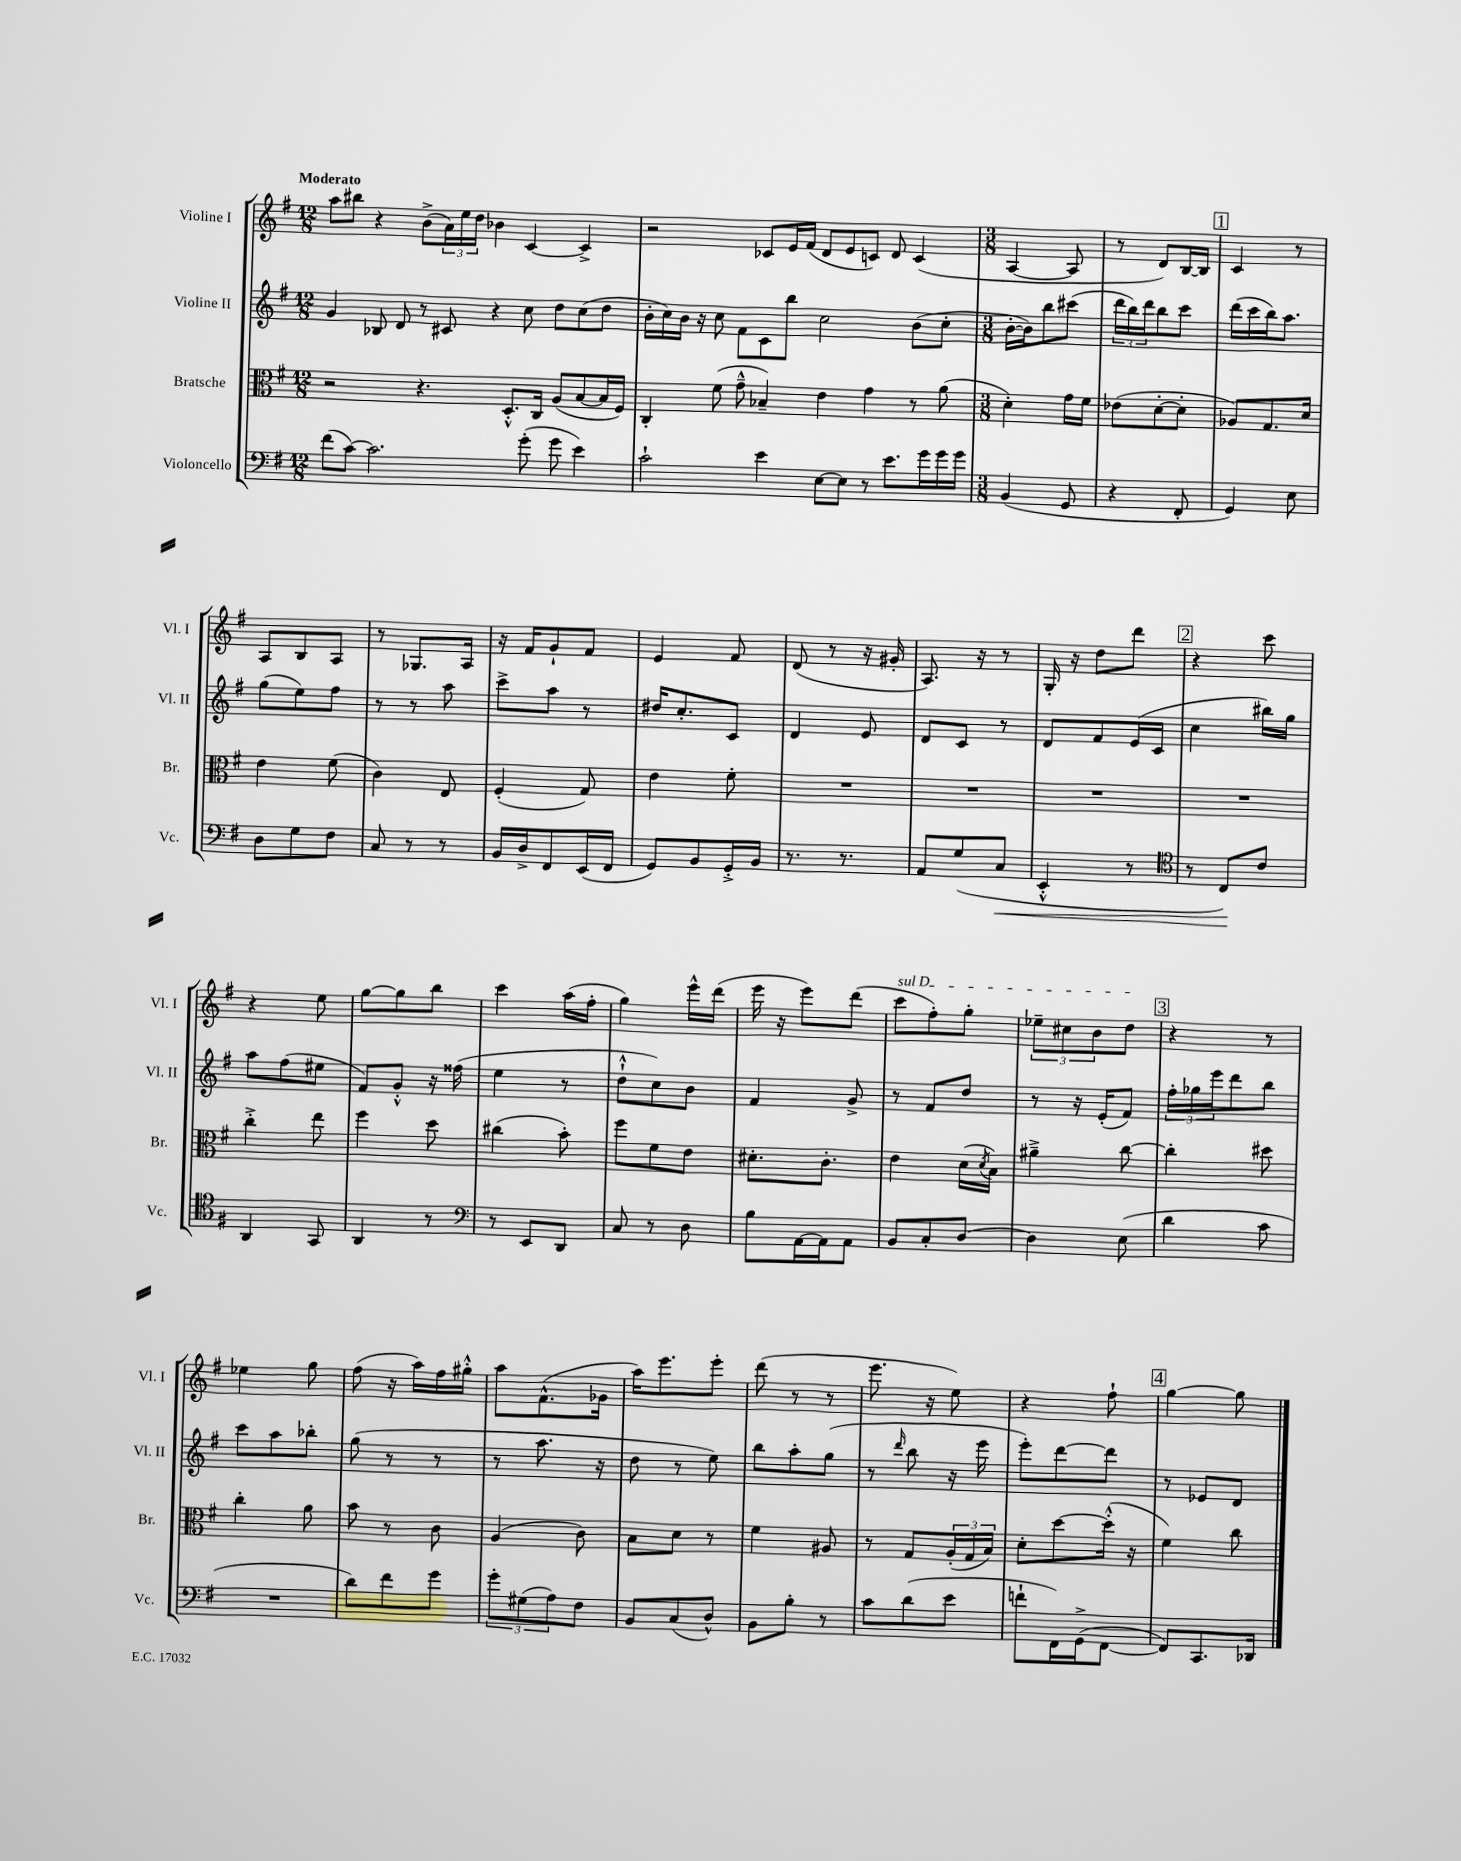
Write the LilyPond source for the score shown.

<<
\new StaffGroup <<
\new Staff = "s0" \with { instrumentName = "Violine I" shortInstrumentName = "Vl. I" } {
    \clef treble \key g \major \numericTimeSignature \time 12/8 \tempo "Moderato"
    a''8 bis''8 r4 b'8->( \tuplet 3/2 { a'16) e''16 d''16 } bes'4 c'4~ c'4-> |
    r2 ces'8 e'16 fis'16( d'8 e'8 c'8) d'8 c'4( |
    \numericTimeSignature \time 3/8 a4~ a8 |
    r8 d'8) b16~ b16 |
    \mark \markup { \box "1" } c'4 r8 |
    a8 b8 a8 |
    r8 ges8. a16 |
    r16 fis'16 g'8-! fis'8 |
    e'4 fis'8 |
    d'8( r8 r16 gis'16-. |
    a8.) r16 r8 |
    g16-. r16 d''8 d'''8 |
    \mark \markup { \box "2" } r4 c'''8 |
    r4 e''8 |
    g''8~ g''8 b''8 |
    c'''4 a''16( fis''16-. |
    g''4) e'''16-^ d'''16( |
    e'''16 r16 e'''8) d'''8( |
    \once \override TextSpanner.bound-details.left.text = \markup { \italic "sul D" } c'''8\startTextSpan fis''8-.) g''8-. |
    \tuplet 3/2 { ees''8-- cis''8 b'8 } d''8\stopTextSpan |
    \mark \markup { \box "3" } r4 r8 |
    ees''4 g''8 |
    fis''8( r16 a''16) fis''16 gis''16-.-^ |
    a''8 fis'8.-^( ges'16 |
    a''16) e'''8. e'''8-. |
    d'''8( r8 r8 |
    e'''8. r16 e''8) |
    r4 fis''8-! |
    \mark \markup { \box "4" } g''4~ g''8 \bar "|." |
}
\new Staff = "s1" \with { instrumentName = "Violine II" shortInstrumentName = "Vl. II" } {
    \clef treble \key g \major \numericTimeSignature \time 12/8
    g'4 bes8 d'8 r8 cis'8 r4 c''8 d''8 c''8( d''8 |
    b'16-. c''16) b'16 r16 c''8 fis'8 c'8 b''8 c''2 b'8( c''8-. |
    \numericTimeSignature \time 3/8 b'16~-. b'16) b''8 cis'''8( |
    \tuplet 3/2 { d'''16 b''16) d'''16 } b''8 c'''8 |
    \mark \markup { \box "1" } d'''16( c'''16 b''16) a''8. |
    g''8( e''8) fis''8 |
    r8 r8 a''8 |
    c'''8-> a''8 r8 |
    dis''16 c''8.-. c'8 |
    d'4 e'8 |
    d'8 c'8 r8 |
    d'8 fis'8 e'16( c'16 |
    \mark \markup { \box "2" } c''4 bis''16) g''16 |
    a''8 fis''8( eis''8 |
    fis'8) g'8-.-^ r16 fisis''16( |
    e''4 r8 |
    d''8-!-^ c''8) b'8 |
    fis'4 g'8-> |
    r8 fis'8 d''8 |
    r8 r16 e'16-.( fis'8) |
    \mark \markup { \box "3" } \tuplet 3/2 { fis''16-. ges''16 e'''16 } d'''8 b''8 |
    c'''8 a''8 bes''8-. |
    g''8( r8 r8 |
    r8 a''8. r16 |
    d''8 r8 e''8) |
    b''8 a''8-. g''8( |
    r8 \grace { d'''16 } b''8 r16 e'''16 |
    e'''8-.) d'''8~ d'''8 |
    \mark \markup { \box "4" } r8 ees'8 d'8 \bar "|." |
}
\new Staff = "s2" \with { instrumentName = "Bratsche" shortInstrumentName = "Br." } {
    \clef alto \key g \major \numericTimeSignature \time 12/8
    r2 r4. d8.-.-^ c16 a8( b8~ b16 fis16) |
    c4-. fis'8( g'8---^ bes4--) e'4 g'4 r8 a'8( |
    \numericTimeSignature \time 3/8 d'4-.) g'16 fis'16 |
    ees'8( d'8~-. d'8-. |
    \mark \markup { \box "1" } aes8) g8. d'16 |
    e'4 fis'8( |
    c'4) e8 |
    fis4-.( g8) |
    e'4 fis'8-. |
    R4. |
    R4. |
    R4. |
    \mark \markup { \box "2" } R4. |
    c''4-.-> e''8 |
    fis''4 d''8 |
    cis''4( b'8-.) |
    fis''8 fis'8 e'8 |
    dis'8.-. c'8.-. |
    e'4 d'16( \acciaccatura { d'8 } b16) |
    ais'4---> c''8~ |
    \mark \markup { \box "3" } c''4-. dis''8 |
    c''4-. a'8 |
    b'8 r8 c'8 |
    a4( c'8) |
    b8 d'8 r8 |
    fis'4 ais8 |
    r8 g8 \tuplet 3/2 { a16-.( g16 b16) } |
    d'8-. d''8~ d''16-.-^( r16 |
    \mark \markup { \box "4" } fis'4) c''8 \bar "|." |
}
\new Staff = "s3" \with { instrumentName = "Violoncello" shortInstrumentName = "Vc." } {
    \clef bass \key g \major \numericTimeSignature \time 12/8
    fis'8( c'8~) c'2. g'8-.( g'8 e'4) |
    c'2-! e'4 e8~ e8 r8 e'8. g'16 g'16 g'16 |
    \numericTimeSignature \time 3/8 b,4( g,8 |
    r4 fis,8-. |
    \mark \markup { \box "1" } g,4) e8 |
    d8 g8 fis8 |
    c8 r8 r8 |
    b,16 d16-> fis,8 e,16( fis,16 |
    g,8) b,8 g,16-.-> b,16 |
    r8. r8. |
    a,8 g8( c8\< |
    e,4-.-^ r8 |
    \mark \markup { \box "2" } \clef tenor r8 c8\!) c'8 |
    a,4 g,8 |
    a,4 r8 |
    \clef bass r8 e,8 d,8 |
    c8 r8 d8 |
    b8 a,16~ a,16 a,8 |
    b,8 c8-. d8~ |
    d4 e8( |
    \mark \markup { \box "3" } d'4 c'8 |
    R4. |
    d'8) fis'8 g'8 |
    \tuplet 3/2 { g'8-. gis8( a8) } fis8 |
    b,8 c8( d8-^) |
    b,8 b8-. r8 |
    c'8 d'8( e'8 |
    f'8-! fis,16) g,16->( fis,8~ |
    \mark \markup { \box "4" } fis,8) c,8. des,16 \bar "|." |
}
>>
>>
\layout { \context { \Score \remove "Bar_number_engraver" } }
